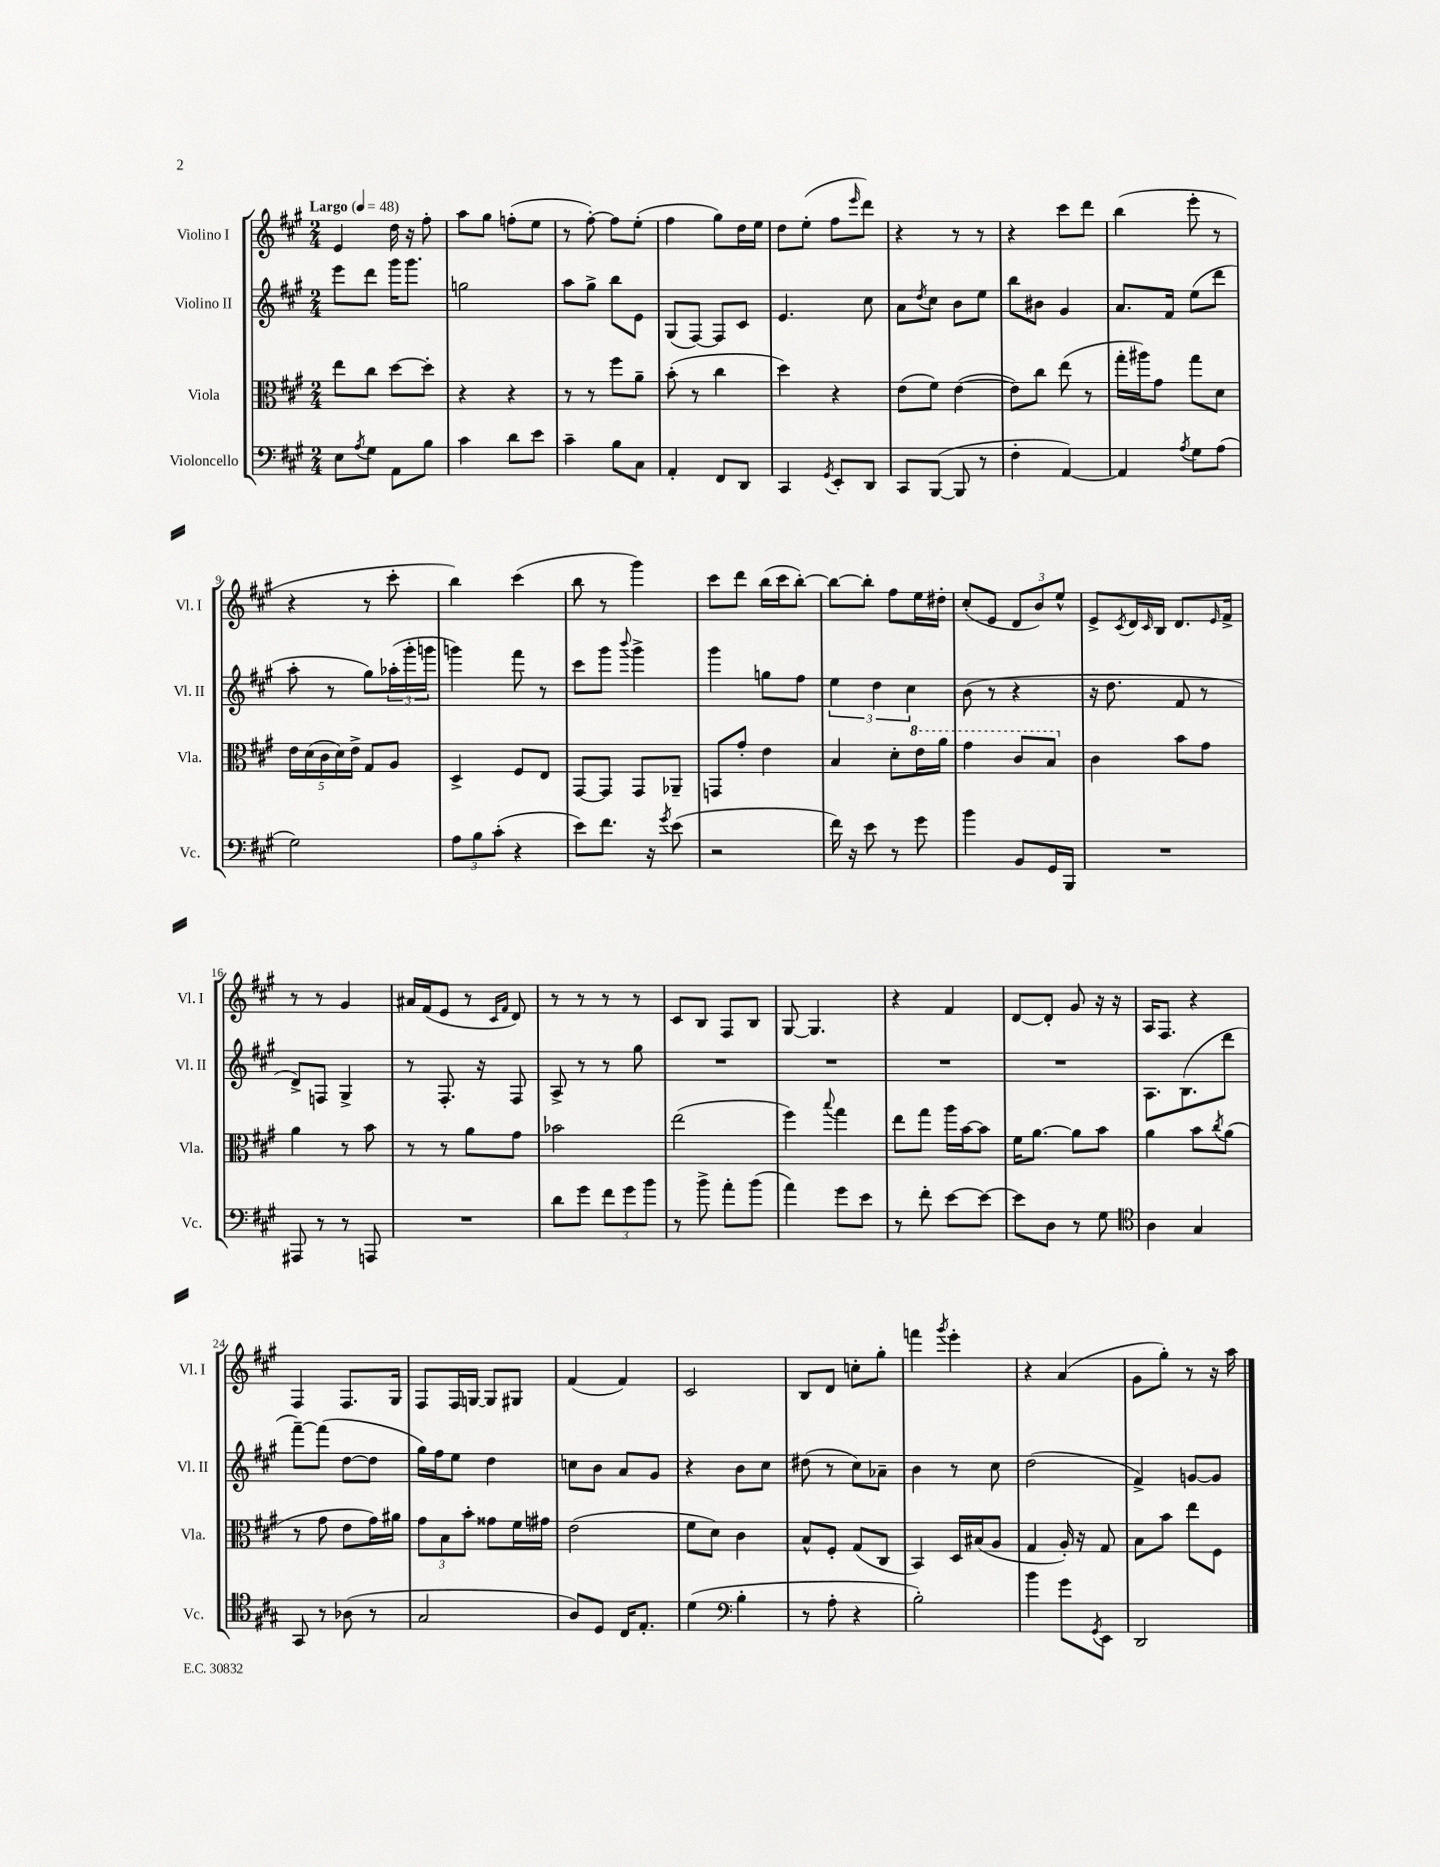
<<
\new StaffGroup <<
\new Staff = "s0" \with { instrumentName = "Violino I" shortInstrumentName = "Vl. I" } {
    \clef treble \key a \major \numericTimeSignature \time 2/4 \tempo "Largo" 4 = 48
    e'4 d''16 r16 fis''8-. |
    a''8 gis''8 f''8-.( e''8 |
    r8 fis''8~-.) fis''8 e''8-.( |
    fis''4 gis''8) d''16 e''16 |
    d''8 e''8-.( fis''8 \grace { e'''16 } d'''8) |
    r4 r8 r8 |
    r4 cis'''8 d'''8 |
    b''4( e'''8-. r8 |
    r4 r8 cis'''8-. |
    b''4) cis'''4( |
    b''8 r8 gis'''4) |
    cis'''8 d'''8 b''16( cis'''16 b''8~-.) |
    b''8~ b''8-. fis''8 e''16 dis''16-. |
    cis''8-.( e'8 \tuplet 3/2 { d'8 b'8) e''8-^ } |
    e'8-> \acciaccatura { cis'8 } d'16 \grace { cis'16 } b16 d'8. \grace { e'16 } fis'16-> |
    r8 r8 gis'4 |
    ais'16 fis'16( e'8 r8 \grace { cis'16 fis'16 } d'8) |
    r8 r8 r8 r8 |
    cis'8 b8 fis8 b8 |
    gis8~ gis4. |
    r4 fis'4 |
    d'8~ d'8-. gis'8 r16 r16 |
    a16 fis8. r4 |
    fis4 fis8. gis16 |
    fis8 fis16 g16~ g8 gis8 |
    fis'4( fis'4) |
    cis'2 |
    b8 d'8 c''8-. gis''8-. |
    f'''4 \acciaccatura { gis'''8 } e'''4-. |
    r4 a'4( |
    gis'8 gis''8-.) r8 r16 a''16 \bar "|." |
}
\new Staff = "s1" \with { instrumentName = "Violino II" shortInstrumentName = "Vl. II" } {
    \clef treble \key a \major \numericTimeSignature \time 2/4
    e'''8 d'''8 gis'''16 gis'''8. |
    g''2 |
    a''8 gis''8-> b''8 e'8 |
    gis8( fis8~) fis8 cis'8 |
    e'4. cis''8 |
    a'8 \acciaccatura { d''8 } cis''8 b'8 e''8 |
    b''8 bis'8 gis'4 |
    a'8. fis'16 e''8( d'''8 |
    a''8-. r8 gis''8) \tuplet 3/2 { aes''16-.( gis'''16-. g'''16 } |
    g'''4) fis'''8 r8 |
    cis'''8 gis'''8 \appoggiatura { b'''8 } gis'''4-> |
    gis'''4 g''8 fis''8 |
    \tuplet 3/2 { e''4 d''4 cis''4 } |
    b'8( r8 r4 |
    r16 d''8. fis'8 r8 |
    d'8->) f8 gis4-> |
    r8 fis8.-. r16 fis8 |
    a8-> r8 r8 gis''8 |
    R2 |
    R2 |
    R2 |
    R2 |
    a8. b8.( d'''8 |
    fis'''8~--) fis'''8( d''8~ d''8 |
    gis''16) fis''16 e''8 d''4 |
    c''8 b'8 a'8 gis'8 |
    r4 b'8 cis''8 |
    dis''8( r8 cis''8) aes'8-- |
    b'4 r8 cis''8 |
    d''2( |
    fis'4->) g'8~ g'8 \bar "|." |
}
\new Staff = "s2" \with { instrumentName = "Viola" shortInstrumentName = "Vla." } {
    \clef alto \key a \major \numericTimeSignature \time 2/4
    e''8 cis''8 d''8~ d''8-. |
    r4 r4 |
    r8 r8 fis''8 a'8-- |
    b'8-.( r8 cis''4 |
    d''4) r4 |
    e'8( fis'8) e'4~( |
    e'8) cis''8 e''8( r8 |
    gis''16-. ais''16) gis'8 gis''8 d'8 |
    \tuplet 5/4 { e'16 d'16( cis'16 d'16) e'16-> } gis8 a8 |
    d4-> fis8 e8 |
    gis,8~ gis,8 gis,8 aes,8-- |
    g,8 gis'8-. e'4 |
    b4 d'8-. \ottava #1 e''16 a''16 |
    gis''4 cis''8 b'8 \ottava #0 |
    cis'4 b'8 gis'8 |
    a'4 r8 b'8 |
    r8 r8 a'8 gis'8 |
    bes'2 |
    e''2( |
    fis''4) \appoggiatura { b''8 } gis''4 |
    e''8 gis''8 a''16 b'16~ b'8 |
    fis'16 a'8.~ a'8 b'8 |
    a'4 b'8 \acciaccatura { cis''8 } a'8( |
    r8 gis'8 e'8 gis'16) ais'16 |
    \tuplet 3/2 { gis'8 b8 b'8-. } gisis'8 fis'16 gis'16 |
    e'2( |
    fis'8 d'8) cis'4 |
    b8-^ fis8-. gis8( cis8 |
    b,4) d16 bis16( a8 |
    gis4 a16-.) r16 gis8 |
    b8 b'8 e''8 fis8 \bar "|." |
}
\new Staff = "s3" \with { instrumentName = "Violoncello" shortInstrumentName = "Vc." } {
    \clef bass \key a \major \numericTimeSignature \time 2/4
    e8 \acciaccatura { a8 } gis8 a,8 b8 |
    cis'4 d'8 e'8 |
    cis'4-- b8 cis8 |
    a,4-. fis,8 d,8 |
    cis,4 \acciaccatura { gis,8 } e,8-. d,8 |
    cis,8 b,,8~( b,,8 r8 |
    fis4-. a,4~) |
    a,4 \acciaccatura { a8 } gis8 a8( |
    gis2) |
    \tuplet 3/2 { a8 b8 cis'8-.( } r4 |
    e'8) fis'8. r16 \acciaccatura { gis'8 } e'8( |
    r2 |
    fis'16) r16 e'8 r8 gis'8 |
    b'4 b,8 gis,16 b,,16 |
    R2 |
    ais,,8 r8 r8 a,,8 |
    R2 |
    d'8 gis'8 \tuplet 3/2 { fis'8 gis'8 b'8 } |
    r8 b'8-> a'8-. b'8( |
    a'4) gis'8 e'8 |
    r8 fis'8-. e'8~ e'8~ |
    e'8 d8 r8 gis8 |
    \clef tenor a4 gis4 |
    gis,8 r8 aes8( r8 |
    gis2 |
    a8) d8 cis16 e8.-. |
    d'4( \clef bass b4-. |
    r8 a8-. r4 |
    b2-.) |
    b'4 gis'8 \acciaccatura { gis,8 } e,8 |
    d,2 \bar "|." |
}
>>
>>
